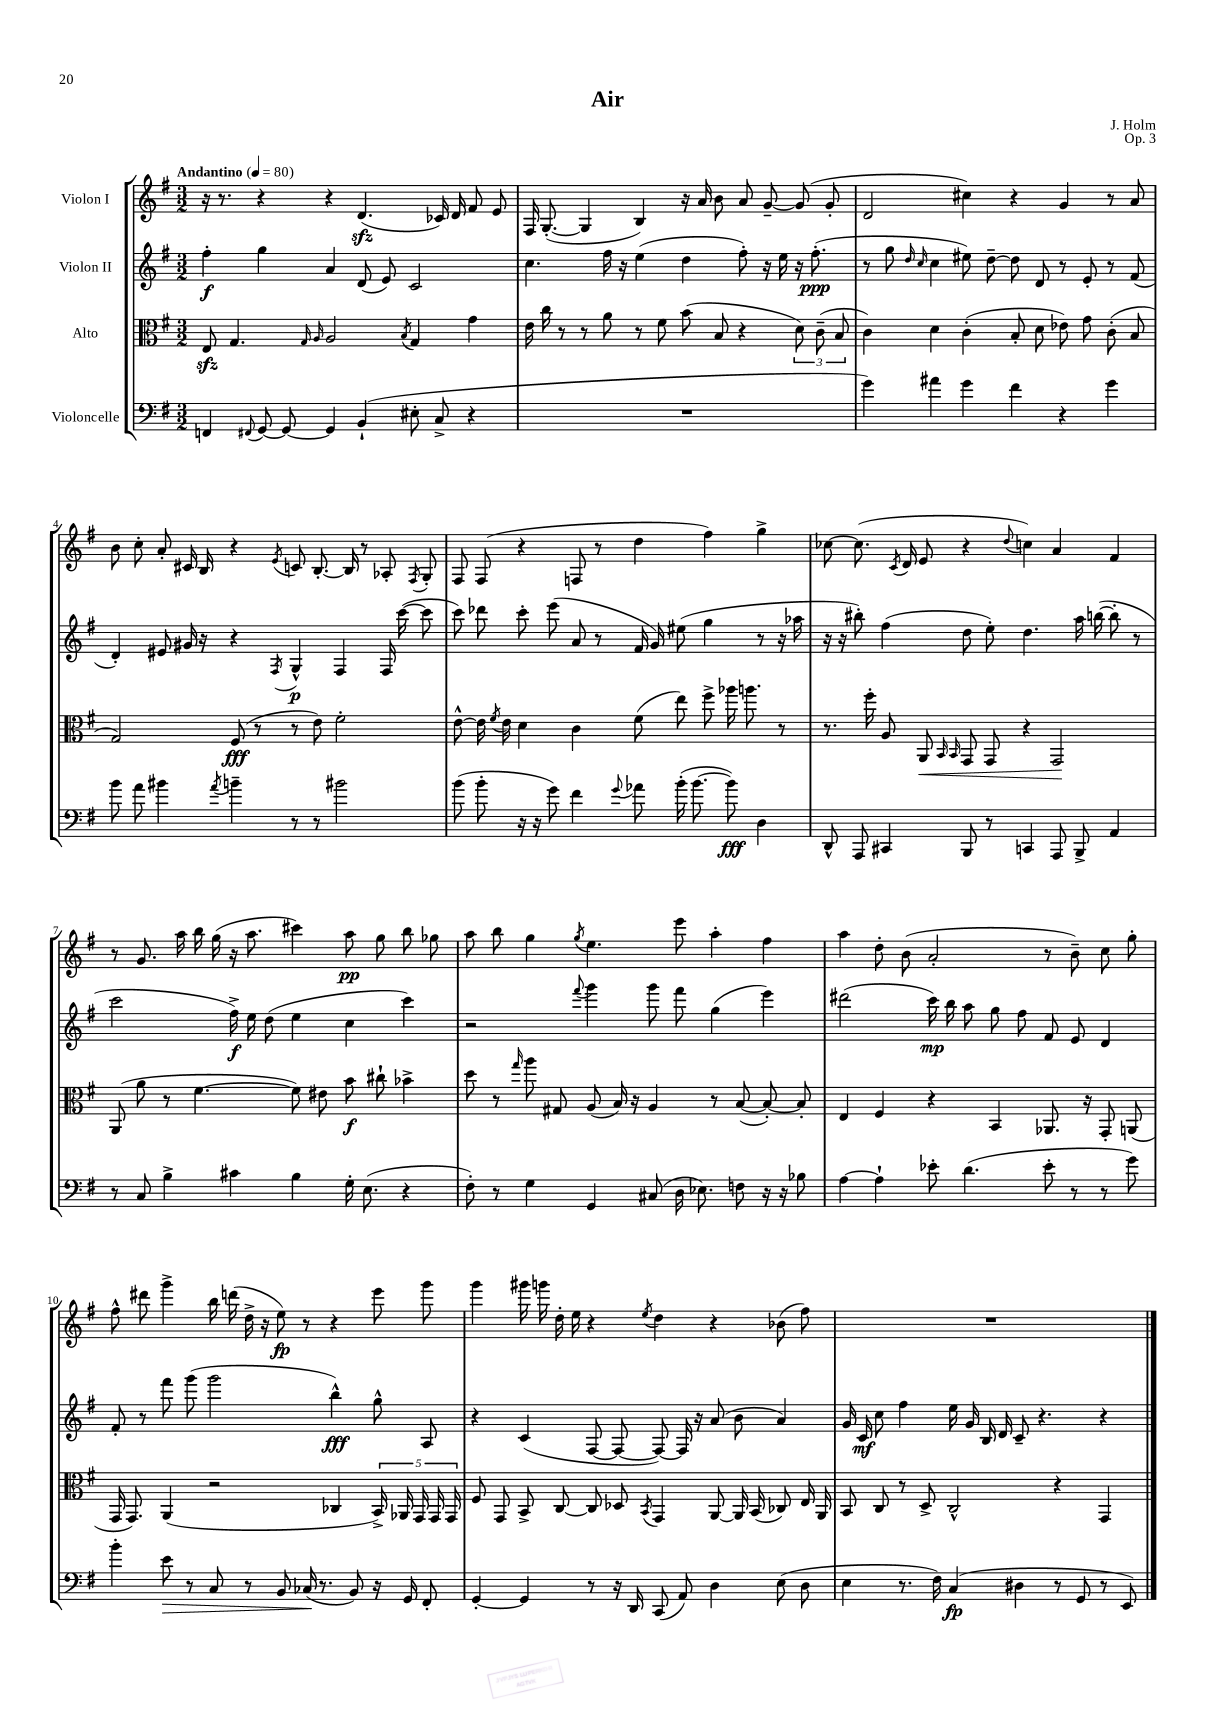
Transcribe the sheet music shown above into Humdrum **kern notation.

**kern	**dynam	**kern	**dynam	**kern	**dynam	**kern	**dynam
*part4	*part4	*part3	*part3	*part2	*part2	*part1	*part1
*staff4	*staff4	*staff3	*staff3	*staff2	*staff2	*staff1	*staff1
*I"Violoncelle	*	*I"Alto	*	*I"Violon II	*	*I"Violon I	*
*clefF4	*	*clefC3	*	*clefG2	*	*clefG2	*
*k[f#]	*	*k[f#]	*	*k[f#]	*	*k[f#]	*
*M3/2	*	*M3/2	*	*M3/2	*	*M3/2	*
*MM80	*	*MM80	*	*MM80	*	*MM80	*
=1	=1	=1	=1	=1	=1	=1	=1
!	!	!	!	!	!	!LO:TX:a:B:t=Andantino	!
4FFn/	.	8Ezz/	.	4ff#'\	f	16r	.
.	.	.	.	.	.	8.r	.
.	.	4.G/	.	.	.	.	.
8qqFF#X/	.	.	.	.	.	.	.
[8GG/	.	.	.	4gg\	.	4r	.
8GG/_	.	.	.	.	.	.	.
.	.	16qqG/	.	.	.	.	.
.	.	16qqA/	.	.	.	.	.
4GG/]	.	2A/	.	4a/	.	4r	.
(4BB`/	.	.	.	(8d/	.	(4.dzz/	.
.	.	.	.	8e/)	.	.	.
.	.	8qB/	.	.	.	.	.
8E#X'\	.	4G/	.	2c/	.	.	.
8C^/	.	.	.	.	.	16c-X/)	.
.	.	.	.	.	.	16d/	.
4r	.	4g\	.	.	.	8f#/	.
.	.	.	.	.	.	8e/	.
=2	=2	=2	=2	=2	=2	=2	=2
1.r	.	16e\	.	4.cc\	.	16F#/	.
.	.	16cc\	.	.	.	([8.G'/	.
.	.	8r	.	.	.	.	.
.	.	8r	.	.	.	4G/]	.
.	.	8a\	.	16ff#\	.	.	.
.	.	.	.	16r	.	.	.
.	.	8r	.	(4ee\	.	4B/)	.
.	.	8f#\	.	.	.	.	.
.	.	(8b\	.	4dd\	.	16r	.
.	.	.	.	.	.	16a/	.
.	.	8B/	.	.	.	8b\	.
.	.	4r	.	8ff#'\)	.	8a/	.
.	.	.	.	16r	.	[8g~/	.
.	.	.	.	16ee\	.	.	.
.	.	12d\)	.	16r	.	(8g/]	.
.	.	.	.	(8.ff#'\	ppp	.	.
.	.	(12c~\	.	.	.	.	.
.	.	.	.	.	.	8g'/	.
.	.	12B/	.	.	.	.	.
=3	=3	=3	=3	=3	=3	=3	=3
4g\)	.	4c\)	.	8r	.	2d/	.
.	.	.	.	8gg\	.	.	.
.	.	.	.	16qqdd/	.	.	.
.	.	.	.	16qqcc/	.	.	.
4a#X\	.	4d\	.	4cc\	.	.	.
4g\	.	(4c'\	.	8ee#X\)	.	4cc#X\)	.
.	.	.	.	[8dd~\	.	.	.
4f#\	.	8B'/	.	8dd\]	.	4r	.
.	.	8d\	.	8d/	.	.	.
4r	.	8e-X\)	.	8r	.	4g/	.
.	.	8g\	.	8e'/	.	.	.
4g\	.	(8c'\	.	8r	.	8r	.
.	.	8B/	.	(8f#/	.	8a/	.
!!LO:LB:g=z
=4	=4	=4	=4	=4	=4	=4	=4
8b\	.	2G/)	.	4d'/)	.	8b\	.
8a\	.	.	.	.	.	8cc'\	.
4b#X\	.	.	.	8e#X/	.	8a'/	.
.	.	.	.	16g#X/	.	16c#X/	.
.	.	.	.	16r	.	16B/	.
8qa/	.	.	.	.	.	.	.
4bn~\	.	(8F#/	fff	4r	.	4r	.
.	.	8r	.	.	.	.	.
.	.	.	.	8qF#/	.	8qe/	.
8r	.	8r	.	4G^^/	p	8cn/	.
8r	.	8e\)	.	.	.	[8.B'/	.
2b#X\	.	2f#'\	.	4F#/	.	.	.
.	.	.	.	.	.	16B/]	.
.	.	.	.	.	.	8r	.
.	.	.	.	16F#/	.	8A-X'/	.
.	.	.	.	([16ccc\	.	.	.
.	.	.	.	.	.	8qF#/	.
.	.	.	.	8ccc\]	.	8G'/	.
=5	=5	=5	=5	=5	=5	=5	=5
(8b\	.	[8e^^\	.	8ccc\)	.	8F#/	.
8b'\	.	16e\]	.	8ddd-X\	.	(8F#/	.
.	.	8qf#/	.	.	.	.	.
.	.	16e\	.	.	.	.	.
16r	.	4d\	.	8ccc'\	.	4r	.
16r	.	.	.	.	.	.	.
8g\)	.	.	.	(8eee\	.	.	.
4f#\	.	4c\	.	8a/	.	8Fn/	.
.	.	.	.	8r	.	8r	.
8qqg/	.	.	.	.	.	.	.
8a-X\	.	(8f#\	.	16f#/	.	4dd\	.
.	.	.	.	16g/)	.	.	.
(16b'\	.	8ee\)	.	(8ee#X\	.	.	.
[8.b\	.	.	.	.	.	.	.
.	.	8ff#^\	.	4gg\	.	4ff#\)	.
8b\])	fff	16aa-X\	.	.	.	.	.
.	.	8.aan\	.	.	.	.	.
4D\	.	.	.	8r	.	4gg^\	.
.	.	8r	.	16r	.	.	.
.	.	.	.	16aa-X\	.	.	.
=6	=6	=6	=6	=6	=6	=6	=6
8DD^^/	.	8.r	.	16r	.	[8cc-X\	.
.	.	.	.	16r	.	.	.
8AAA/	.	.	.	8bb#X'\)	.	(8.cc-\]	.
.	.	16ff#'\	.	.	.	.	.
4CC#X/	.	8A/	.	(4ff#\	.	.	.
.	.	.	.	.	.	8qc/	.
.	.	.	.	.	.	16d/	.
!	!	!	!LO:HP:b	!	!	!	!
.	.	8AA/	<	.	.	8e/	.
.	.	16qqBB/	.	.	.	.	.
.	.	16qqBB/	.	.	.	.	.
8BBB/	.	8GG/	.	8dd\	.	4r	.
8r	.	8GG/	.	8ee'\)	.	.	.
.	.	.	.	.	.	8qqdd/	.
4CCn/	.	4r	.	4.dd\	.	4ccn\)	.
8AAA/	.	2GG/	.	.	.	4a/	.
8BBB^/	.	.	.	16aa\	.	.	.
.	.	.	.	([16bbn\	.	.	.
4AA/	.	.	.	8bb'\]	.	4f#/	.
.	.	.	.	8r	.	.	.
.	.	.	[	.	.	.	.
!!LO:LB:g=z
=7	=7	=7	=7	=7	=7	=7	=7
8r	.	(8AA/	.	2ccc\	.	8r	.
8C/	.	8a\	.	.	.	8.g/	.
4B^\	.	8r	.	.	.	.	.
.	.	.	.	.	.	16aa\	.
.	.	[4.f#\	.	.	.	16bb\	.
.	.	.	.	.	.	(16gg\	.
4c#X\	.	.	.	16ff#^\)	f	16r	.
.	.	.	.	16ee\	.	8.aa\	.
.	.	.	.	(8dd\	.	.	.
4B\	.	8f#\])	.	4ee\	.	4ccc#X\)	.
.	.	8e#X\	.	.	.	.	.
16G'\	.	8b\	f	4cc\	.	8aa\	pp
(8.E\	.	.	.	.	.	.	.
.	.	8cc#X`\	.	.	.	8gg\	.
4r	.	4b-X^\	.	4ccc\)	.	8bb\	.
.	.	.	.	.	.	8gg-X\	.
=8	=8	=8	=8	=8	=8	=8	=8
8F#'\)	.	8dd\	.	2r	.	8aa\	.
8r	.	8r	.	.	.	8bb\	.
.	.	16qqgg/	.	.	.	.	.
4G\	.	8aa\	.	.	.	4gg\	.
.	.	8G#X/	.	.	.	.	.
.	.	.	.	8qqfff#/	.	8qgg/	.
4GG/	.	(8A/	.	4ggg\	.	4.ee\	.
.	.	16B/)	.	.	.	.	.
.	.	16r	.	.	.	.	.
(8C#X/	.	4A/	.	8ggg\	.	.	.
16D\	.	.	.	8fff#\	.	8eee\	.
8.E-X\)	.	.	.	.	.	.	.
.	.	8r	.	(4gg\	.	4aa'\	.
8Fn\	.	([8B/	.	.	.	.	.
16r	.	8B'/_)	.	4eee\)	.	4ff#\	.
16r	.	.	.	.	.	.	.
8B-X\	.	8B'/]	.	.	.	.	.
=9	=9	=9	=9	=9	=9	=9	=9
[4A\	.	4E/	.	(2ddd#X\	.	4aa\	.
4A`\]	.	4F#/	.	.	.	8dd'\	.
.	.	.	.	.	.	(8b\	.
8e-X'\	.	4r	.	16ccc\)	mp	2a'/	.
.	.	.	.	16bb\	.	.	.
(4.d\	.	.	.	8aa\	.	.	.
.	.	4BB/	.	8gg\	.	.	.
.	.	.	.	8ff#\	.	.	.
8e-'\	.	8.AA-X/	.	8f#/	.	8r	.
8r	.	.	.	8e/	.	8b~\)	.
.	.	16r	.	.	.	.	.
8r	.	8GG'/	.	4d/	.	8cc\	.
8g\)	.	(8AAn/	.	.	.	8gg'\	.
!!LO:LB:g=z
=10	=10	=10	=10	=10	=10	=10	=10
4b'\	.	16GG/	.	8f#'/	.	8ff#^^\	.
.	.	8.GG/)	.	.	.	.	.
.	.	.	.	8r	.	8ddd#X\	.
!	!LO:HP:b	!	!	!	!	!	!
8e\	>	(4AA/	.	8fff#\	.	4ggg^\	.
8r	.	.	.	(8ggg\	.	.	.
8C/	.	2r	.	2ggg\	.	16bb\	.
.	.	.	.	.	.	(16dddn\	.
8r	.	.	.	.	.	16dd^\	.
.	.	.	.	.	.	16r	.
8BB/	.	.	.	.	.	8ee\)	fp
(16C-X/	.	.	.	.	.	8r	.
8.r	]	.	.	.	.	.	.
.	.	4C-X/	.	4bb^^\)	fff	4r	.
8BB/)	.	.	.	.	.	.	.
16r	.	20BB^/)	.	8gg^^\	.	8eee\	.
.	.	20AA-X/	.	.	.	.	.
16GG/	.	.	.	.	.	.	.
.	.	20GG/	.	.	.	.	.
8FF#'/	.	.	.	8A/	.	8ggg\	.
.	.	20GG/	.	.	.	.	.
.	.	20GG/	.	.	.	.	.
=11	=11	=11	=11	=11	=11	=11	=11
[4GG'/	.	8F#/	.	4r	.	4ggg\	.
.	.	8GG/	.	.	.	.	.
4GG/]	.	8BB^/	.	(4c/	.	16ggg#X\	.
.	.	.	.	.	.	16gggn\	.
.	.	[8C/	.	.	.	16dd'\	.
.	.	.	.	.	.	16ee\	.
8r	.	8C/]	.	[8F#/	.	4r	.
16r	.	8D-X/	.	8F#/_	.	.	.
16DD/	.	.	.	.	.	.	.
.	.	8qBB/	.	.	.	8qee/	.
(8CC/	.	4GG/	.	8F#/_)	.	4dd\	.
8AA/)	.	.	.	16F#/]	.	.	.
.	.	.	.	16r	.	.	.
4D\	.	[8AA/	.	(8a/	.	4r	.
.	.	16AA/]	.	8b\	.	.	.
.	.	(16BB/	.	.	.	.	.
(8E\	.	8C-X/)	.	4a/)	.	(8b-X\	.
8D\	.	16E/	.	.	.	8ff#\)	.
.	.	16AA/	.	.	.	.	.
=12	=12	=12	=12	=12	=12	=12	=12
4E\	.	8BB/	.	16g/	.	1.r	.
.	.	.	.	16c/	mf	.	.
.	.	8C/	.	8cc\	.	.	.
8.r	.	8r	.	4ff#\	.	.	.
.	.	8D^/	.	.	.	.	.
16F#\)	.	.	.	.	.	.	.
(4C/	fp	2C^^/	.	16ee\	.	.	.
.	.	.	.	16g/	.	.	.
.	.	.	.	16B/	.	.	.
.	.	.	.	16d/	.	.	.
4D#X\	.	.	.	8c~/	.	.	.
.	.	.	.	4.r	.	.	.
8r	.	4r	.	.	.	.	.
8GG/	.	.	.	.	.	.	.
8r	.	4GG/	.	4r	.	.	.
8EE/)	.	.	.	.	.	.	.
==	==	==	==	==	==	==	==
*-	*-	*-	*-	*-	*-	*-	*-
